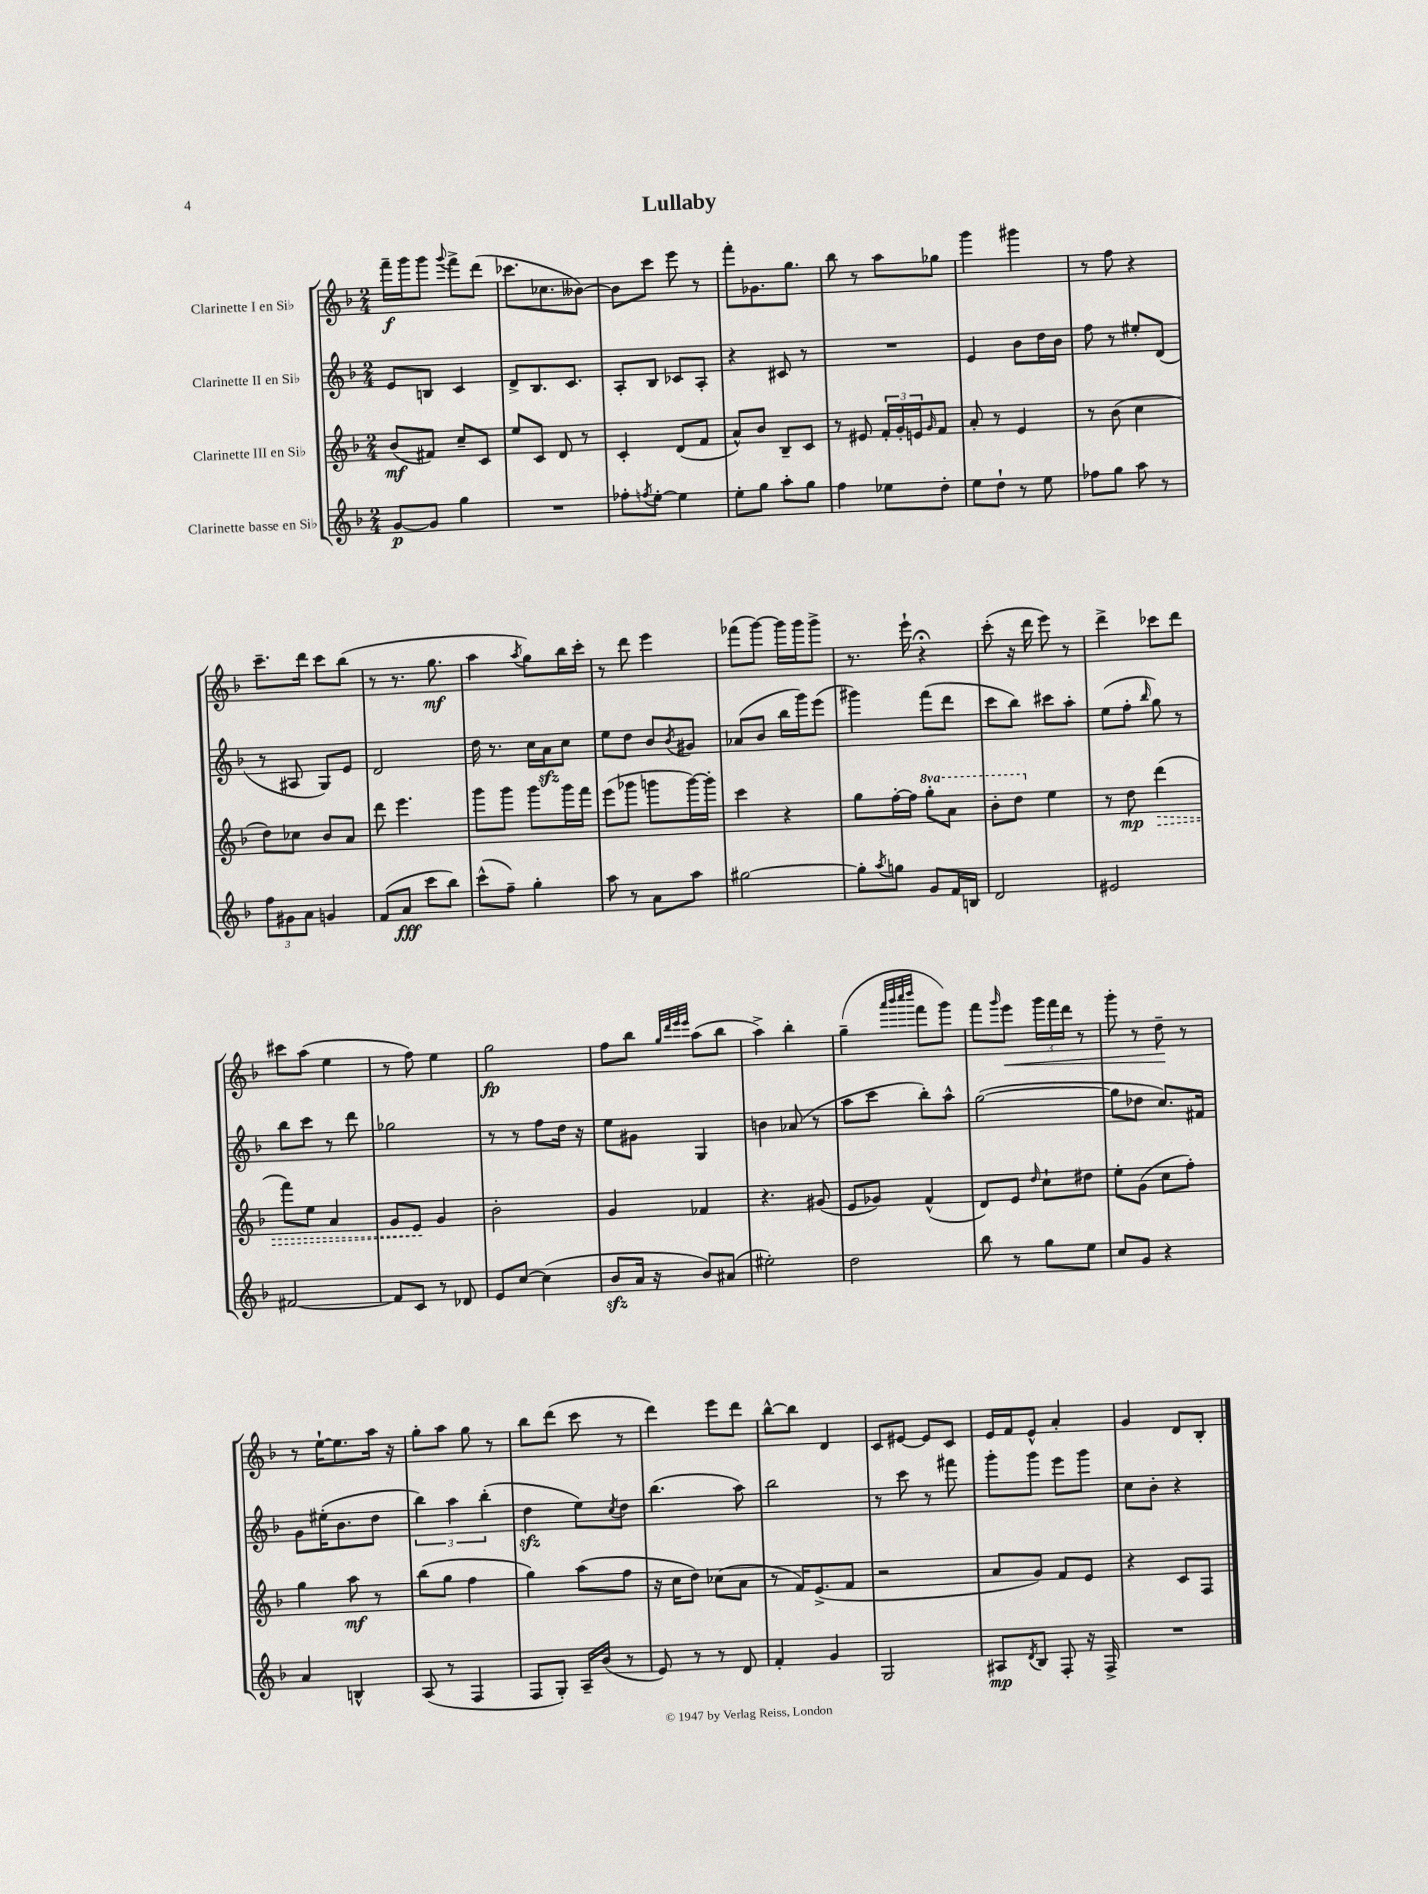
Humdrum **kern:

**kern	**kern	**kern	**kern
*staff4	*staff3	*staff2	*staff1
*clefG2	*clefG2	*clefG2	*clefG2
*k[b-]	*k[b-]	*k[b-]	*k[b-]
*M2/4	*M2/4	*M2/4	*M2/4
[8g	(8b-	8e	16fff~
.	.	.	16ggg
8g]	8f#)	8B	8ggg
.	.	.	8qqggg
4gg	8cc~	4c	8fff^
.	8c	.	(8ddd
=	=	=	=
2r	8ee	8d^	8.ccc-
.	8c	8.B-	.
.	.	.	8.cc-
.	8d	.	.
.	.	8.c	.
.	8r	.	[8b--)
=	=	=	=
8ff-'	4c'	8A'	8b--]
8qff	.	.	.
[8ee'	.	8B-	8ccc
4ee]	(8d	8c-	8eee
.	8f	8A'	8r
=	=	=	=
8ee'	8a^^)	4r	8fff'
8gg	8b-	.	8.g-
8aa'	8B-~	8c#	.
.	.	.	8.gg
8gg	8c	8r	.
=	=	=	=
4ff	8r	2r	8bb-
.	8e#	.	8r
8ee-	24f'	.	8aa
.	24g'	.	.
.	24e	.	.
.	16qqg	.	.
8dd'	8f	.	8gg-
=	=	=	=
8ee	8a'	4e	4ggg
8dd`	8r	.	.
8r	4e	8b-	4ggg#
8ee	.	16dd	.
.	.	16b-	.
=	=	=	=
8ff-	8r	8ff	8r
8gg	(8b-	8r	8ff
8aa	4cc	8ee#'	4r
8r	.	(8d	.
=	=	=	=
12ff	8dd)	8r	8.ccc~
12g#	.	.	.
.	8cc-	8A#	.
12a	.	.	.
.	.	.	16ddd
4g	8b-	8G)	8ccc
.	8a	8e	(8bb-
=	=	=	=
(8f	8ddd	2d	8r
8a	4.eee	.	8.r
8ccc	.	.	.
.	.	.	8.gg
8bb-)	.	.	.
=	=	=	=
(8ccc^^	8ggg	16dd	4aa
.	.	8.r	.
8ff~)	8ggg	.	.
.	.	.	8qaa
4gg'	8ggg	16cc	8gg)
.	.	16a	.
.	16ggg	8cc	16bb-
.	16fff	.	16ccc'
=	=	=	=
8aa	(8eee	8ee	8r
8r	8ggg-	8dd	8ddd
8a	8ggg	8b-	4eee
.	.	8qb-	.
8aa	[16ggg)	8g#	.
.	16ggg']	.	.
=	=	=	=
[2gg#	4ccc	(8a-	(8fff-
.	.	8b-	[8ggg)
.	4r	16bb-	16ggg]
.	.	16ggg)	16ggg
.	.	(8eee	8ggg^
=	=	=	=
8gg#']	8gg	4ggg#)	8.r
8qaa	.	.	.
8gg	[16ff'	.	.
.	16ff]	.	16eee`
8g	8ggg'	(8fff	4r;
16f	8aa	8ddd	.
16B	.	.	.
=	=	=	=
2d	8bb-'	8ccc	(8ccc'
.	8ddd	8bb-)	16r
.	.	.	16ddd
.	4ee	8ccc#	8eee)
.	.	8aa'	8r
=	=	=	=
2e#	8r	(8ee	4ddd^
.	8dd	8ff'	.
.	.	16qqbb-	.
.	(4ddd	8gg)	8ccc-
.	.	8r	8ddd
=	=	=	=
[2f#	8fff)	8bb-	8ccc#
.	8ee	8ccc	(8aa
.	4a	8r	4ee
.	.	8ddd	.
=	=	=	=
8f#]	8g	2gg-	8r
8c	8e	.	8ff)
8r	4g	.	4ee
8d-	.	.	.
=	=	=	=
8e	2b-'	8r	2gg
[8cc	.	8r	.
(4cc]	.	8ff	.
.	.	16dd	.
.	.	16r	.
=	=	=	=
8b-	4g	8ee	8ff
16a	.	8g#	8bb-
16r	.	.	.
.	.	.	32qqgg
.	.	.	32qqddd
.	.	.	32qqeee
.	.	.	32qqeee
8b-)	4f-	4G	(8aa
(8a#	.	.	8bb-
=	=	=	=
2ee#')	4.r	4b	4aa^)
.	.	(8a-	4bb-'
.	(8g#	8r	.
=	=	=	=
2dd	8e	8aa	(4gg~
.	8g-)	8ccc	.
.	.	.	32qqaaa
.	.	.	32qqbbb-
.	.	.	32qqcccc
.	.	.	32qqdddd
.	(4f^^	8bb-')	8fff
.	.	8aa^^	8ggg)
=	=	=	=
8bb-	8d)	([2gg	8fff
.	.	.	16qqggg
8r	8e	.	8eee
.	16qqdd	.	.
8gg	8cc`	.	24ggg
.	.	.	24fff
.	.	.	24ddd
8ee	8dd#	.	8r
=	=	=	=
8cc	8ee'	8gg]	8ggg'
8g	(8g	8dd-	8r
4r	8cc	8.cc)	8dd~
.	8ff')	.	8r
.	.	16f#	.
=	=	=	=
4a	4gg	8g	8r
.	.	(16ee#'	[16ee`
.	.	8.b-	8.ee]
4B^^	8aa	.	.
.	8r	8dd	16aa
.	.	.	16r
=	=	=	=
(8A	(8bb-	6bb-)	8gg'
8r	8gg	.	8aa
.	.	6aa	.
4F	4ff	.	8gg
.	.	(6bb-'	.
.	.	.	8r
=	=	=	=
8F	4gg)	4dd	8bb-
8G')	.	.	(8ddd
16A~	(8aa	8ee)	8ccc
(16b-	.	.	.
.	.	8qcc	.
8r	8ff	8dd	8r
=	=	=	=
8e)	16r	(4.bb-	4ddd)
.	16cc	.	.
8r	8dd)	.	.
8r	(8cc-	.	8eee
8d	8a	8aa)	8ddd
=	=	=	=
4f'	8r	2bb-	[8bb-^^
.	16f)	.	8bb-]
.	(8.e^	.	.
4g	.	.	4d
.	8f	.	.
=	=	=	=
2G	2r	8r	8c
.	.	8ccc	[8e#
.	.	8r	8e#]
.	.	8fff#	8c
=	=	=	=
8A#	8a	8ggg'	16e
.	.	.	16f
8qd	.	.	.
8B-	8g)	8ggg	8e^^
8F'	8f	8eee	4a'
16r	8e	8ggg	.
16F^	.	.	.
=	=	=	=
2r	4r	8cc	4g
.	.	8b-'	.
.	8c	4r	8d
.	8F	.	8B-'
==	==	==	==
*-	*-	*-	*-
